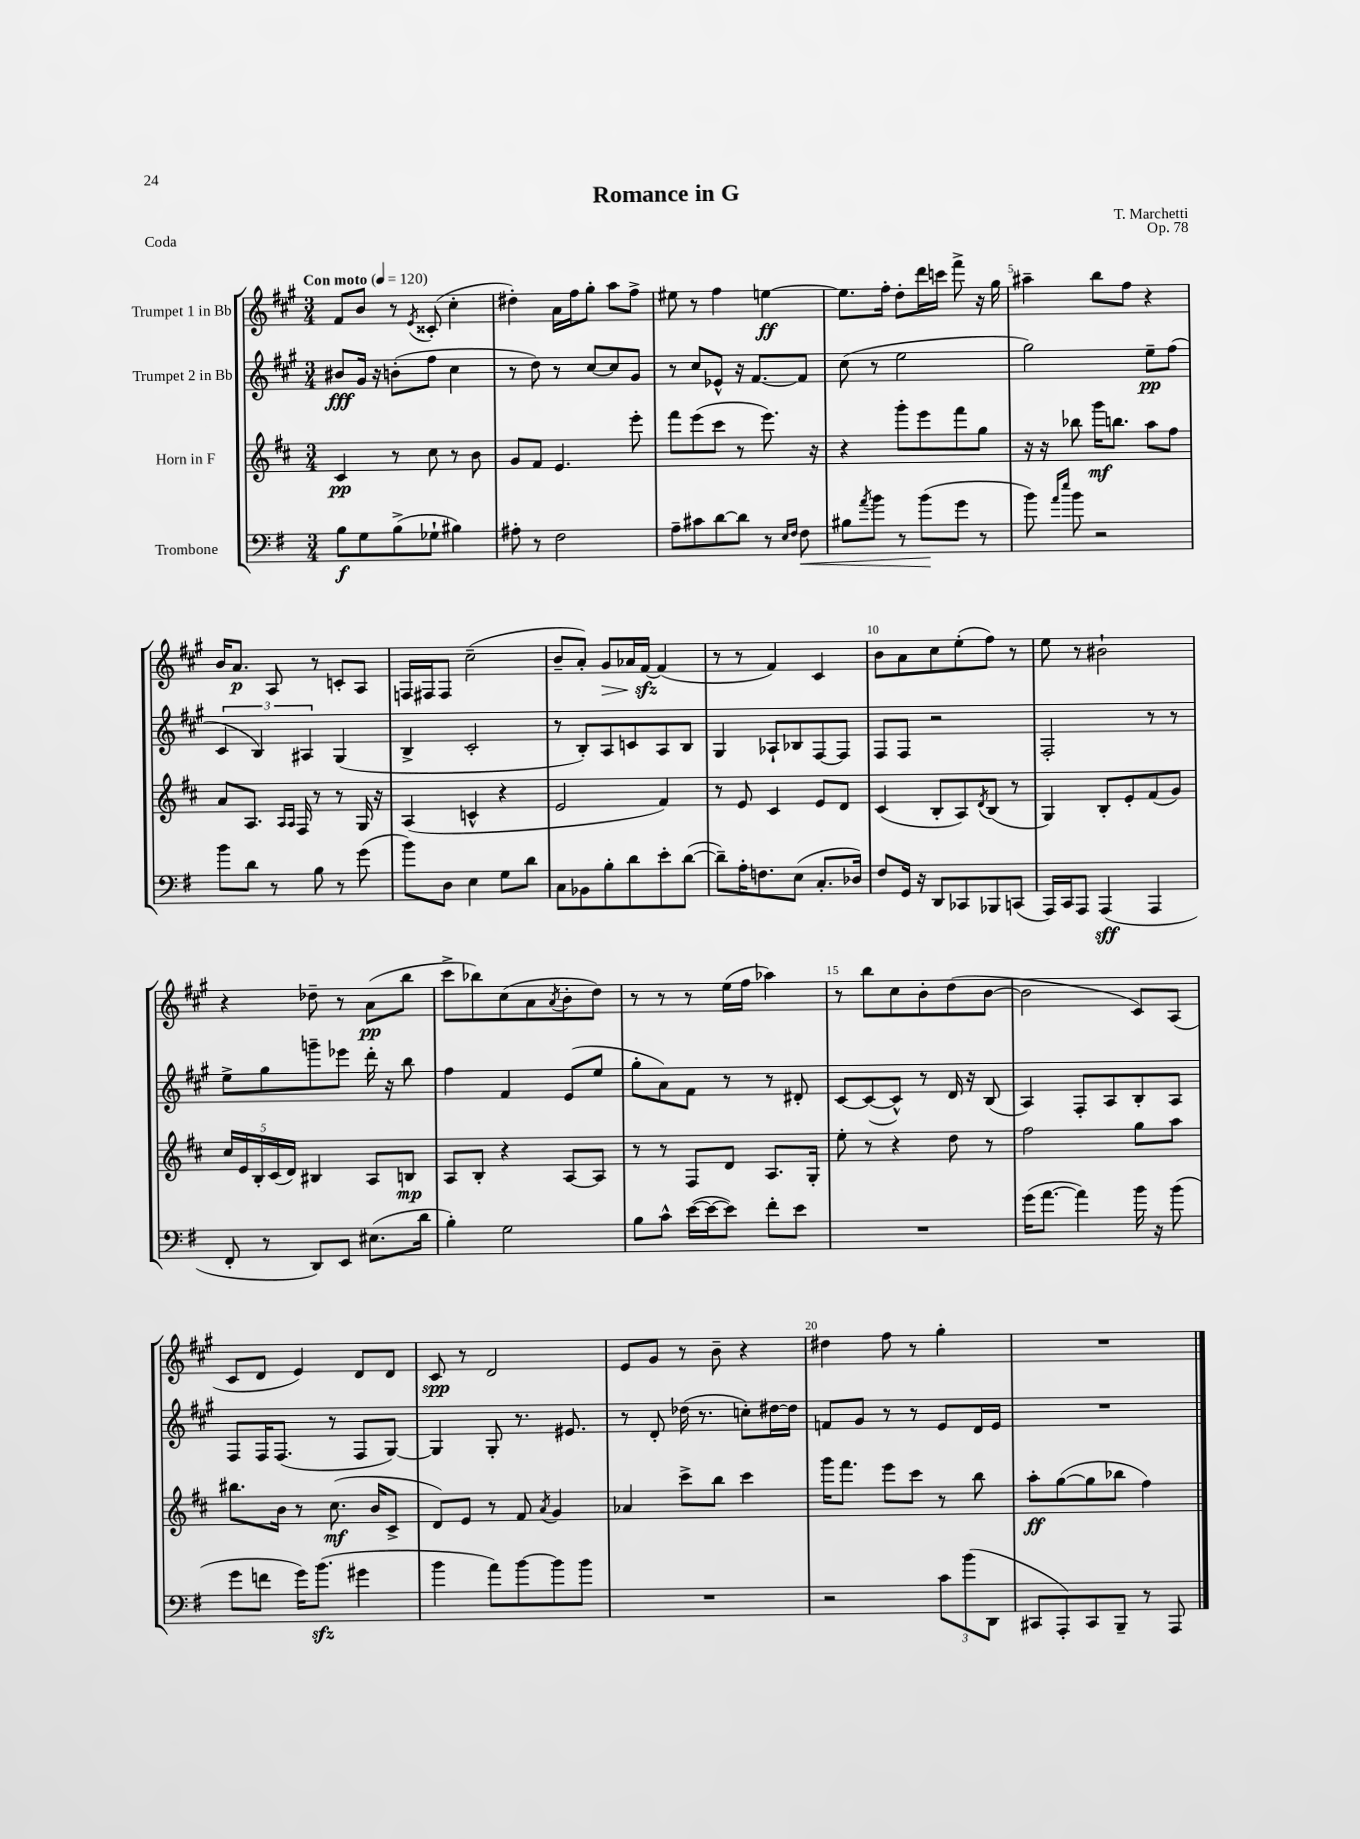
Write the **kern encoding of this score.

**kern	**kern	**kern	**kern
*staff4	*staff3	*staff2	*staff1
*clefF4	*clefG2	*clefG2	*clefG2
*k[f#]	*k[f#c#]	*k[f#c#g#]	*k[f#c#g#]
*M3/4	*M3/4	*M3/4	*M3/4
*MM120	*MM120	*MM120	*MM120
8B	4c#	8b#	8f#
8G	.	16g#	8b
.	.	16r	.
(8B^	8r	(8b'	8r
.	.	.	8qe
8G-`	8cc#	8ff#	(8c##'
4B#)	8r	4cc#	4cc#'
.	8b	.	.
=	=	=	=
8A#'	8g	8r	4dd#')
8r	8f#	8dd)	.
2F#	4.e	8r	16a
.	.	.	16ff#
.	.	[8cc#	8gg#'
.	.	8cc#]	8aa
.	8eee'	8g#	8ff#^
=	=	=	=
8A~	8fff#	8r	8ee#
8c#	(8eee	8cc#	8r
[8d	8ccc#	8e-^^	4ff#
8d]	8r	16r	.
.	.	[8.f#	.
8r	8.eee)	.	[4ee
16qqE	.	.	.
16qqF#	.	.	.
8F#	.	8f#]	.
.	16r	.	.
=	=	=	=
8B#	4r	(8cc#	8.ee]
8qa	.	.	.
8b	.	8r	.
.	.	.	16ff#'
8r	8ggg'	2ee	8dd'
(8b	8eee	.	16ddd
.	.	.	16ccc
8g	8fff#	.	8fff#^
8r	8gg	.	16r
.	.	.	16gg#
=	=	=	=
8b)	16r	2gg#)	4aa#~
.	16r	.	.
16qqa	.	.	.
16qqee	.	.	.
8b	8bb-	.	.
2r	16ggg	.	8bb
.	8.bb	.	.
.	.	.	8ff#
.	8aa	8ee~	4r
.	8ff#	(8ff#	.
=	=	=	=
8b	8a	6c#	16b
.	.	.	8.a
8d	8.A	.	.
.	.	6B)	.
8r	.	.	8A
.	16qqA	.	.
.	16qqA	.	.
.	16F#	.	.
.	.	6A#	.
8B	8r	.	8r
8r	8r	(4G#	8c'
(8g	16G	.	8A
.	16r	.	.
=	=	=	=
8b)	(4A	4B^	16F
.	.	.	16F#
8D	.	.	8F#
4E	4c^^	2c#'	(2cc#~
8G	4r	.	.
8d	.	.	.
=	=	=	=
8C	2e	8r	8b~
8BB-	.	8B')	8a')
8B'	.	8A	8g#
8d	.	8c	16a-
.	.	.	[16f#
8e'	4f#)	8A	(4f#]
([8d	.	8B	.
=	=	=	=
8d~])	8r	4G#	8r
16A'	8e	.	8r
8.F	.	.	.
.	4c#	8A-`	4f#)
(8E	.	8B-	.
8.C'	8e	[8F#	4c#
.	8d	8F#]	.
16D-)	.	.	.
=	=	=	=
8F#	(4c#	8F#	8b
16GG	.	8F#	8a
16r	.	.	.
8DD	8B'	2r	8cc#
8CC-	8A)	.	(8ee'
.	8qd	.	.
8BBB-	(8B	.	8ff#)
(8CC	8r	.	8r
=	=	=	=
16AAA)	4G)	2F#'	8ee
16CC	.	.	.
8AAA	.	.	8r
(4AAA	8B'	.	2b#`
.	8e'	.	.
4AAA	(8f#	8r	.
.	8g)	8r	.
=	=	=	=
8FF#'	20cc#	8ee^	4r
.	20e	.	.
.	20B'	.	.
8r	.	8gg#	.
.	(20c#	.	.
.	20d)	.	.
8DD)	4B#	8ggg~	8dd-~
8EE	.	8eee-	8r
(8.E#	8A	16ddd'	(8a
.	.	16r	.
.	8B	8bb	8bb
16d	.	.	.
=	=	=	=
4B')	8A	4ff#	8ccc#^
.	8B'	.	8bb-)
2G	4r	4f#	(8cc#
.	.	.	8a
.	.	.	8qa
.	[8A	(8e	8b'
.	8A]	8ee	8dd)
=	=	=	=
8B	8r	8gg#'	8r
8c^^	8r	8a)	8r
([16e	8F#	8f#	8r
16e_	.	.	.
8e])	8d	8r	(16ee
.	.	.	16ff#
8f#'	8.A	8r	4aa-)
8e	.	8d#'	.
.	16G'	.	.
=	=	=	=
2.r	8ee'	[8c#	8r
.	8r	(8c#_	8bb
.	4r	8c#^^])	8cc#
.	.	8r	8b'
.	8dd	16d	(8dd
.	.	16r	.
.	8r	(8B	[8b
=	=	=	=
(16g	2ff#	4A)	2b]
[8.a	.	.	.
4a])	.	8F#'	.
.	.	8A	.
16b	8gg	8B'	8c#)
16r	.	.	.
(8b	8aa	8A	(8A
=	=	=	=
8g	8.bb#	8F#	8c#
8f	.	16F#	8d
.	16b	(8.F#	.
16g)	8r	.	4e)
(8.b	.	.	.
.	(8.cc#	8r	.
4g#	.	8F#	8d
.	16b	.	.
.	8c#^	[8G#)	8d
=	=	=	=
4b	8d)	4G#]	8c#
.	8e	.	8r
8a)	8r	8G#'	2d
[8b	8f#	8.r	.
.	8qa	.	.
8b]	4g	.	.
.	.	8.e#	.
8b	.	.	.
=	=	=	=
2.r	4a-	8r	8e
.	.	8d'	8g#
.	8ccc#^	(16dd-	8r
.	.	8.r	.
.	8bb	.	8b~
.	4ccc#	8cc')	4r
.	.	[16dd#	.
.	.	16dd#]	.
=	=	=	=
2r	16ggg	8f	4dd#
.	8.fff#	.	.
.	.	8g#	.
.	8eee	8r	8ff#
.	8ccc#	8r	8r
12c	8r	8e	4gg#'
(12b	.	.	.
.	8bb	16d	.
12DD	.	.	.
.	.	16e	.
=	=	=	=
8CC#	8aa'	2.r	2.r
8AAA')	([8gg	.	.
8CC#	8gg]	.	.
8BBB~	8bb-	.	.
8r	4ff#)	.	.
8AAA	.	.	.
==	==	==	==
*-	*-	*-	*-
